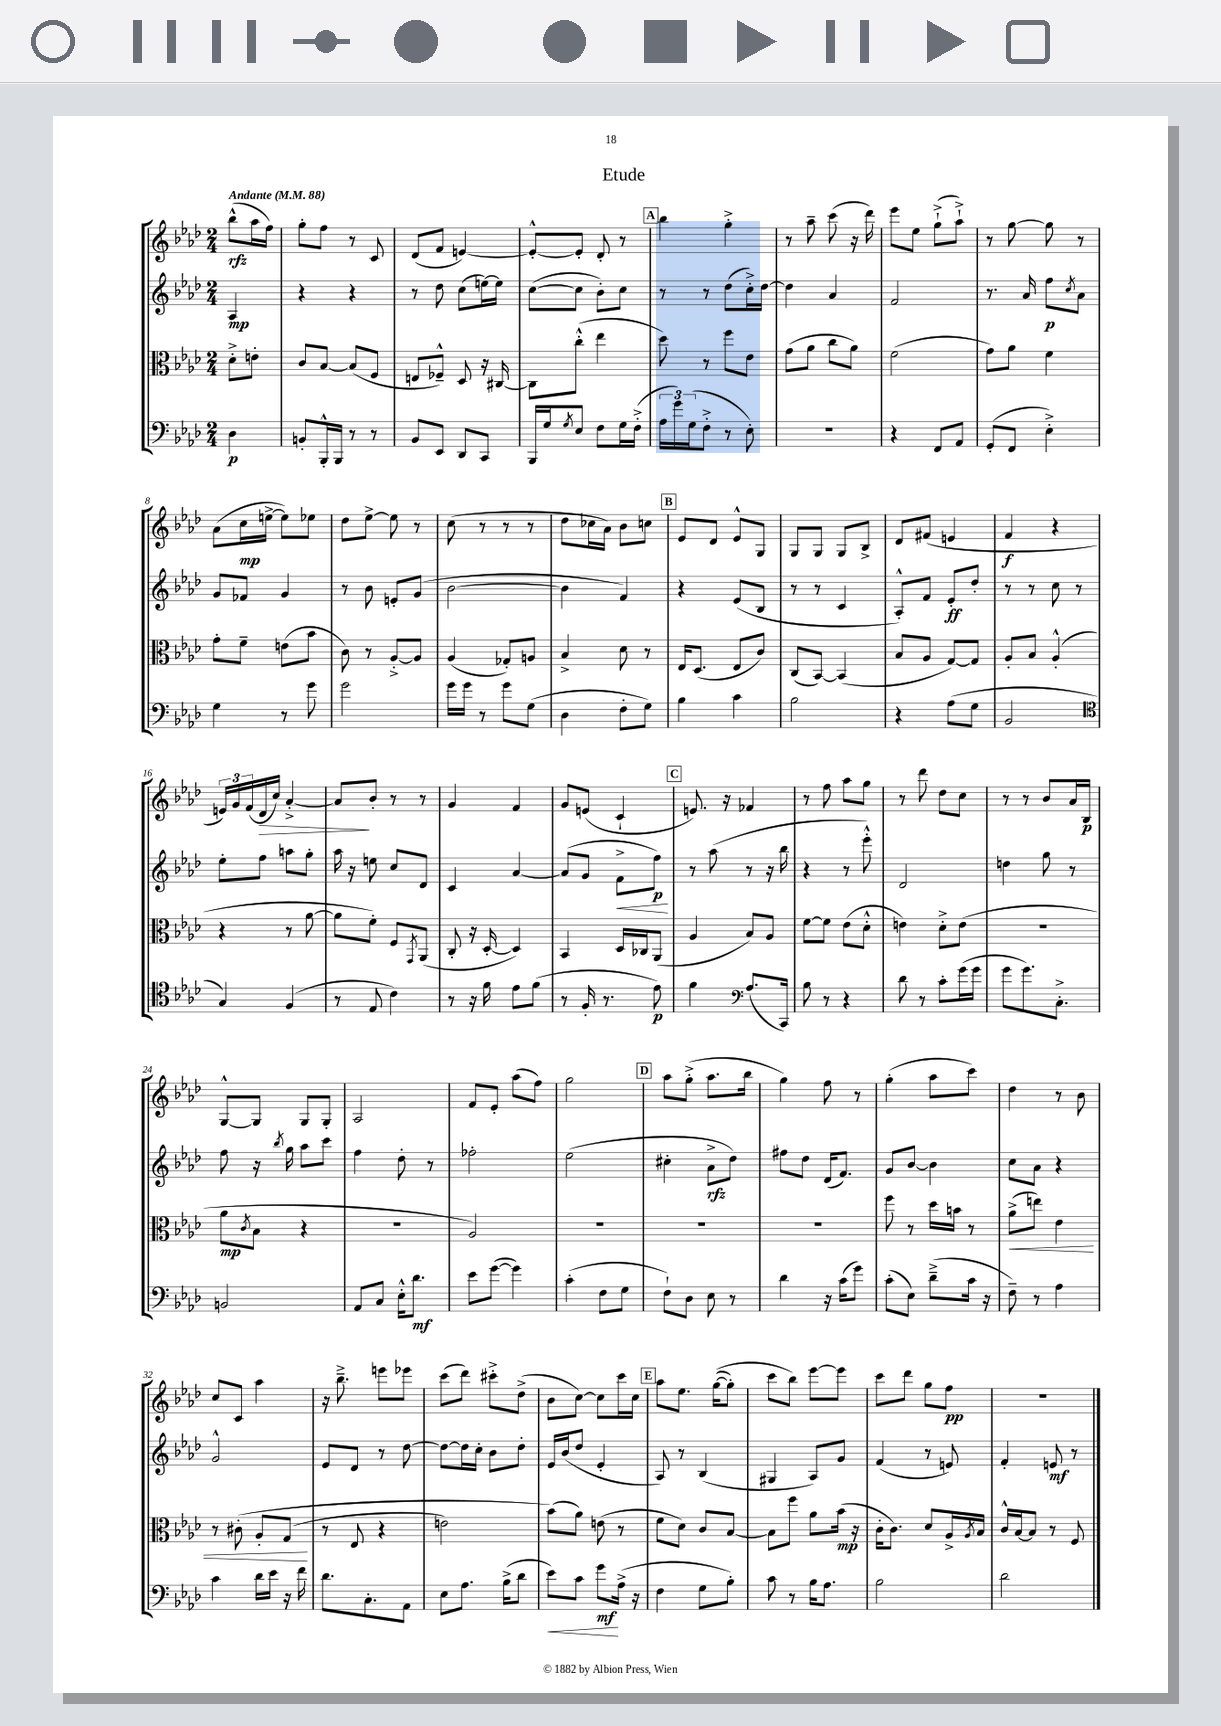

**kern	**dynam	**kern	**dynam	**kern	**dynam	**kern	**dynam
*part4	*part4	*part3	*part3	*part2	*part2	*part1	*part1
*staff4	*staff4	*staff3	*staff3	*staff2	*staff2	*staff1	*staff1
*clefF4	*	*clefC3	*	*clefG2	*	*clefG2	*
*k[b-e-a-d-]	*	*k[b-e-a-d-]	*	*k[b-e-a-d-]	*	*k[b-e-a-d-]	*
*M2/4	*	*M2/4	*	*M2/4	*	*M2/4	*
*MM88	*	*MM88	*	*MM88	*	*MM88	*
=	=	=	=	=	=	=	=
!	!	!	!	!	!	!LO:TX:a:B:t=Andante	!
4D-\	p	8d-'^\L	.	4A-/	mp	(8bb-^^\L	rfz
.	.	8en'\J	.	.	.	16aa-\L	.
.	.	.	.	.	.	16ff\JJ)	.
=1	=1	=1	=1	=1	=1	=1	=1
8BBn'/L	.	8c/L	.	4r	.	8gg'\L	.
16BBB-'^^/L	.	[8B-/J	.	.	.	8ff\J	.
16BBB-/JJ	.	.	.	.	.	.	.
8r	.	(8B-/L]	.	4r	.	8r	.
8r	.	8F/J	.	.	.	8c/	.
=2	=2	=2	=2	=2	=2	=2	=2
8BB-/L	.	8En/L	.	8r	.	(8d-/L	.
8EE-/J	.	8F-X~^^/J)	.	8dd-\	.	8f/J	.
8DD-/L	.	8D-/	.	(8cc\L	.	[4en/)	.
8CC/J	.	16r	.	[16een\L)	.	.	.
.	.	[16C#X/	.	16ee\JJ]	.	.	.
=3	=3	=3	=3	=3	=3	=3	=3
16BBB-/LL	.	8C#\L]	.	([8cc\L	.	8e'^^/L_	.
16G/J	.	.	.	.	.	.	.
8qG/	.	.	.	.	.	.	.
8E-/J	.	(8cc'^^\J	.	8cc\J]	.	8e'/J]	.
8F\L	.	4ee-\	.	8b-'\L)	.	8d-'/	.
16G\L	.	.	.	8cc\J	.	8r	.
(16F'^\JJ	.	.	.	.	.	.	.
!!LO:REH:place=s1:t=A
=4	=4	=4	=4	=4	=4	=4	=4
24A-\LL	.	8dd-\)	.	8r	.	4bb-\	.
24g\)	.	.	.	.	.	.	.
(24G\J	.	.	.	.	.	.	.
8F'^\J	.	8r	.	8r	.	.	.
8r	.	8ff\L	.	(8dd-\L	.	4gg'^\	.
8E-'\)	.	8e-\J	.	16cc'^\L)	.	.	.
.	.	.	.	[16dd-\JJ	.	.	.
=5	=5	=5	=5	=5	=5	=5	=5
2r	.	(8g\L	.	4dd-\]	.	8r	.
.	.	8a-\J	.	.	.	8aa-~\	.
.	.	8cc\L	.	4a-/	.	(8ccc\	.
.	.	8a-\J)	.	.	.	16r	.
.	.	.	.	.	.	16ddd-\)	.
=6	=6	=6	=6	=6	=6	=6	=6
4r	.	(2f\	.	2f/	.	8eee-\L	.
.	.	.	.	.	.	8ee-\J	.
8FF/L	.	.	.	.	.	(8gg`^\L	.
8AA-/J	.	.	.	.	.	8aa-`^\J)	.
=7	=7	=7	=7	=7	=7	=7	=7
(8GG'/L	.	8g\L)	.	8.r	.	8r	.
8FF/J	.	8a-\J	.	.	.	[8gg\	.
.	.	.	.	16a-/	.	.	.
4E-'^\)	.	4f\	.	8ff\L	p	8gg\]	.
.	.	.	.	8qcc/	.	.	.
.	.	.	.	8a-\J	.	8r	.
!!LO:LB:g=z
=8	=8	=8	=8	=8	=8	=8	=8
4G\	.	8g'\L	.	8g/L	.	(8a-\L	.
.	.	8f~\J	.	8f-X/J	.	16cc\L	mp
.	.	.	.	.	.	[16een^\JJ	.
8r	.	(8en\L	.	4g/	.	8ee\L])	.
8g\	.	8b-\J	.	.	.	8ee-X\J	.
=9	=9	=9	=9	=9	=9	=9	=9
2g\	.	8c\)	.	8r	.	8dd-\L	.
.	.	8r	.	8b-\	.	[8ee-^\J	.
.	.	[8A-'^/L	.	8en'/L	.	8ee-\]	.
.	.	8A-/J]	.	(8g/J	.	8r	.
=10	=10	=10	=10	=10	=10	=10	=10
16g\LL	.	(4A-/	.	[2b-\	.	(8cc\	.
16g\JJ	.	.	.	.	.	.	.
8r	.	.	.	.	.	8r	.
8g\L	.	8G-X'/L)	.	.	.	8r	.
(8G\J	.	8An/J	.	.	.	8r	.
=11	=11	=11	=11	=11	=11	=11	=11
4D-\	.	4B-^/	.	4b-\]	.	8dd-\L	.
.	.	.	.	.	.	16cc-X\L	.
.	.	.	.	.	.	16a-\JJ)	.
8F'\L	.	8d-\	.	4f/)	.	8b-\L	.
8G\J)	.	8r	.	.	.	8ccn\J	.
!!LO:REH:place=s1:t=B
=12	=12	=12	=12	=12	=12	=12	=12
4B-\	.	16E-/KL	.	4r	.	8e-/L	.
.	.	(8.D-/J	.	.	.	.	.
.	.	.	.	.	.	8d-/J	.
4c\	.	8E-/L	.	(8e-/L	.	8e-^^/L	.
.	.	8c/J)	.	8B-/J	.	8G/J	.
=13	=13	=13	=13	=13	=13	=13	=13
2B-\	.	(8C/L	.	8r	.	8G/L	.
.	.	[8BB-/J)	.	8r	.	8G/J	.
.	.	(4BB-/]	.	4c/	.	8G/L	.
.	.	.	.	.	.	8B-^/J	.
=14	=14	=14	=14	=14	=14	=14	=14
4r	.	8B-/L	.	8A-'^^/L)	.	8d-/L	.
.	.	8A-/J	.	8f/J	.	(8f#X/J	.
(8A-\L	.	[8G/L)	.	8e-'/L	ff	4en/	.
8G\J	.	8G/J]	.	8dd-'/J	.	.	.
=15	=15	=15	=15	=15	=15	=15	=15
2BB-/	.	8A-'/L	.	8r	.	4f/	f
.	.	8B-/J	.	8r	.	.	.
.	.	(4A-'^^/	.	8cc\	.	4r	.
.	.	.	.	8r	.	.	.
!!LO:LB:g=z
=16	=16	=16	=16	=16	=16	=16	=16
*clefC4	*	*	*	*	*	*	*
4G/)	.	4r	.	8ee-'\L	.	24en/LL)	.
.	.	.	.	.	.	24g/	.
.	.	.	.	.	.	(24f/	.
!	!	!	!	!	!	!	!LO:HP:b
.	.	.	.	8ff\J	.	16d-/	>
.	.	.	.	.	.	16cc/JJ)	.
(4F/	.	8r	.	8aan\L	.	[4a-'^/	.
.	.	[8a-\	.	8gg'\J	.	.	.
=17	=17	=17	=17	=17	=17	=17	=17
8r	.	8a-\L]	.	16aa-\	.	8a-/L]	.
.	.	.	.	16r	.	.	.
8E-/	.	8f'\J)	.	8een\	.	8b-'/J	]
4c\)	.	8F/L	.	8cc/L	.	8r	.
.	.	8qGG/	.	.	.	.	.
.	.	(8AA-/J	.	8d-/J	.	8r	.
=18	=18	=18	=18	=18	=18	=18	=18
8r	.	8C'/	.	4c/	.	4g/	.
16r	.	16r	.	.	.	.	.
16f\	.	[16D-'/	.	.	.	.	.
8e-\L	.	4D-/])	.	[4a-/	.	4f/	.
(8f\J	.	.	.	.	.	.	.
=19	=19	=19	=19	=19	=19	=19	=19
8r	.	4BB-/	.	(8a-/L]	.	8g/L	.
16F'/	.	.	.	8g/J	.	(8en/J	.
8.r	.	.	.	.	.	.	.
!	!	!	!	!	!LO:HP:b	!	!
.	.	16D-/LL	.	8f^\L	<	4c`/	.
.	.	16C-X/J	.	.	.	.	.
8e-\)	p	(8AA-/J	.	8ff\J)	p	.	.
.	.	.	.	.	[	.	.
!!LO:REH:place=s1:t=C
=20	=20	=20	=20	=20	=20	=20	=20
4f\	.	4A-/	.	8r	.	8.en/)	.
.	.	.	.	(8aa-\	.	.	.
.	.	.	.	.	.	16r	.
*clefF4	*	*	*	*	*	*	*
(8.A-/L	.	8B-/L)	.	8r	.	4f-X/	.
.	.	8A-/J	.	16r	.	.	.
16CC/Jk)	.	.	.	16bb-\	.	.	.
=21	=21	=21	=21	=21	=21	=21	=21
8B-\	.	[8f\L	.	4r	.	8r	.
8r	.	8f\J]	.	.	.	8ff\	.
4r	.	(8e-\L	.	8r	.	8aa-\L	.
.	.	8d-'^^\J	.	8eee-'^^\)	.	8gg\J	.
=22	=22	=22	=22	=22	=22	=22	=22
8d-\	.	4en\)	.	2d-/	.	8r	.
8r	.	.	.	.	.	8ddd-\	.
8c'\L	.	8d-'^\L	.	.	.	8dd-\L	.
(16g\L	.	(8e\J	.	.	.	8cc\J	.
16g\JJ	.	.	.	.	.	.	.
=23	=23	=23	=23	=23	=23	=23	=23
8g\L	.	2r	.	4ddn\	.	8r	.
8.g\)	.	.	.	.	.	8r	.
.	.	.	.	8gg\	.	8b-/L	.
8.C'^\J	.	.	.	.	.	.	.
.	.	.	.	8r	.	16a-/L	.
.	.	.	.	.	.	16B-/JJ	p
!!LO:LB:g=z
=24	=24	=24	=24	=24	=24	=24	=24
2BBn/	.	8a-\L	mp	8ff\	.	[8G^^/L	.
.	.	8qc/	.	.	.	.	.
.	.	8B-\J	.	16r	.	8G/J]	.
.	.	.	.	8qbb-/	.	.	.
.	.	.	.	16gg\	.	.	.
.	.	4r	.	8aa-\L	.	8G/L	.
.	.	.	.	8ccc\J	.	8G'/J	.
=25	=25	=25	=25	=25	=25	=25	=25
8AA-/L	.	2r	.	4ff\	.	2A-/	.
8C/J	.	.	.	.	.	.	.
16E-'^^\KL	.	.	.	8dd-'\	.	.	.
8.d-\J	mf	.	.	.	.	.	.
.	.	.	.	8r	.	.	.
=26	=26	=26	=26	=26	=26	=26	=26
8e-\L	.	2A-/)	.	2ff-X'\	.	8f/L	.
([8g\J	.	.	.	.	.	8e-'/J	.
4g\])	.	.	.	.	.	(8aa-\L	.
.	.	.	.	.	.	8ff\J)	.
=27	=27	=27	=27	=27	=27	=27	=27
(4c'\	.	2r	.	(2ee-\	.	2gg\	.
8F\L	.	.	.	.	.	.	.
8G\J	.	.	.	.	.	.	.
!!LO:REH:place=s1:t=D
=28	=28	=28	=28	=28	=28	=28	=28
8F`\L)	.	2r	.	4cc#X'\	.	8aa-\L	.
8D-\J	.	.	.	.	.	(8gg'^\J	.
8E-\	.	.	.	8a-^\L	rfz	8.aa-\L	.
8r	.	.	.	8dd-\J)	.	.	.
.	.	.	.	.	.	16bb-\Jk	.
=29	=29	=29	=29	=29	=29	=29	=29
4d-\	.	2r	.	8ff#X\L	.	4gg\)	.
.	.	.	.	8dd-\J	.	.	.
16r	.	.	.	(16d-/KL	.	8ff\	.
(16c\KL	.	.	.	8.f/J)	.	.	.
8g\J)	.	.	.	.	.	8r	.
=30	=30	=30	=30	=30	=30	=30	=30
(8c'\L	.	8ff\	.	8g/L	.	(4gg'\	.
8E-\J)	.	8r	.	[8b-/J	.	.	.
(8d-~^\L	.	16dd-\LL	.	4b-\]	.	8aa-\L	.
.	.	16bn\JJ	.	.	.	.	.
16c\Jk	.	8r	.	.	.	8ccc\J)	.
16r	.	.	.	.	.	.	.
=31	=31	=31	=31	=31	=31	=31	=31
!	!	!	!LO:HP:b	!	!	!	!
8F~\)	.	(8a-^\L	<	8cc\L	.	4dd-\	.
8r	.	8een\J)	.	8a-\J	.	.	.
4A-\	.	4e-\	.	4r	.	8r	.
.	.	.	.	.	.	8b-\	.
!!LO:LB:g=z
=32	=32	=32	=32	=32	=32	=32	=32
4c\	.	8r	.	2g^^/	.	8cc/L	.
.	.	(8c#X'\	.	.	.	8c/J	.
16d-\LL	.	8A-'/L	.	.	.	4aa-\	.
16e-\JJ	.	.	.	.	.	.	.
16r	.	(8G/J	.	.	.	.	.
16f\	.	.	.	.	.	.	.
.	.	.	[	.	.	.	.
=33	=33	=33	=33	=33	=33	=33	=33
8.d-\L	.	8r	.	8e-/L	.	16r	.
.	.	.	.	.	.	8.bb-~^\	.
.	.	8E-/	.	8d-/J	.	.	.
8.C'\	.	.	.	.	.	.	.
.	.	4r	.	8r	.	8eeen\L	.
8AA-\J	.	.	.	[8dd-\	.	8eee-X\J	.
=34	=34	=34	=34	=34	=34	=34	=34
8E-\L	.	2en\)	.	8dd-\L_	.	(8ccc\L	.
8.A-\J	.	.	.	16dd-\L]	.	8ddd-\J)	.
.	.	.	.	16cc'\JJ	.	.	.
.	.	.	.	8b-\L	.	8ccc#X'^\L	.
(16B-^\KL	.	.	.	.	.	.	.
8d-\J	.	.	.	8dd-'\J	.	(8dd-^\J	.
=35	=35	=35	=35	=35	=35	=35	=35
!	!LO:HP:b	!	!	!	!	!	!
8e-\L)	<	(8b-\L)	.	16e-/LL	.	8b-\L	.
.	.	.	.	(16b-/J	.	.	.
8c\J	.	8a-\J)	.	8dd-/J	.	[8cc\J)	.
8g\L	mf	(8en\	.	4e-'/	.	8cc\L]	.
(16A-^\Jk	[	8r	.	.	.	16ccc\L	.
16r	.	.	.	.	.	16cc\JJ	.
!!LO:REH:place=s1:t=E
=36	=36	=36	=36	=36	=36	=36	=36
4F\	.	8f\L	.	8A-/)	.	8aa-\L	.
.	.	8d-\J)	.	8r	.	8.ee-\J	.
8G\L	.	8c/L	.	(4B-/	.	.	.
.	.	.	.	.	.	(([16gg\KL	.
8B-'\J)	.	[8B-/J	.	.	.	8gg'\J])	.
=37	=37	=37	=37	=37	=37	=37	=37
8c\	.	8B-\L]	.	4G#X/	.	8ccc\L	.
8r	.	8ff\J	.	.	.	8bb-\J)	.
16B-\KL	.	8a-\L	.	8A-/L)	.	[8eee-\L	.
8.A-\J	.	.	.	.	.	.	.
.	.	(16b-\Jk	mp	8g/J	.	8eee-\J]	.
.	.	16r	.	.	.	.	.
=38	=38	=38	=38	=38	=38	=38	=38
2B-\	.	16c'\KL	.	(4f/	.	8ccc\L	.
.	.	8.c\J)	.	.	.	.	.
.	.	.	.	.	.	8ddd-\J	.
.	.	8d-/L	.	8r	.	8gg\L	.
.	.	16A-^/L	.	8en/)	.	8ff\J	pp
.	.	8qA-/	.	.	.	.	.
.	.	16B-/JJ	.	.	.	.	.
=39	=39	=39	=39	=39	=39	=39	=39
2d-\	.	16c^^/LL	.	4f'/	.	2r	.
.	.	[16B-/J	.	.	.	.	.
.	.	8B-/J]	.	.	.	.	.
.	.	8r	.	8en/	mf	.	.
.	.	8F/	.	8r	.	.	.
==	==	==	==	==	==	==	==
*-	*-	*-	*-	*-	*-	*-	*-
